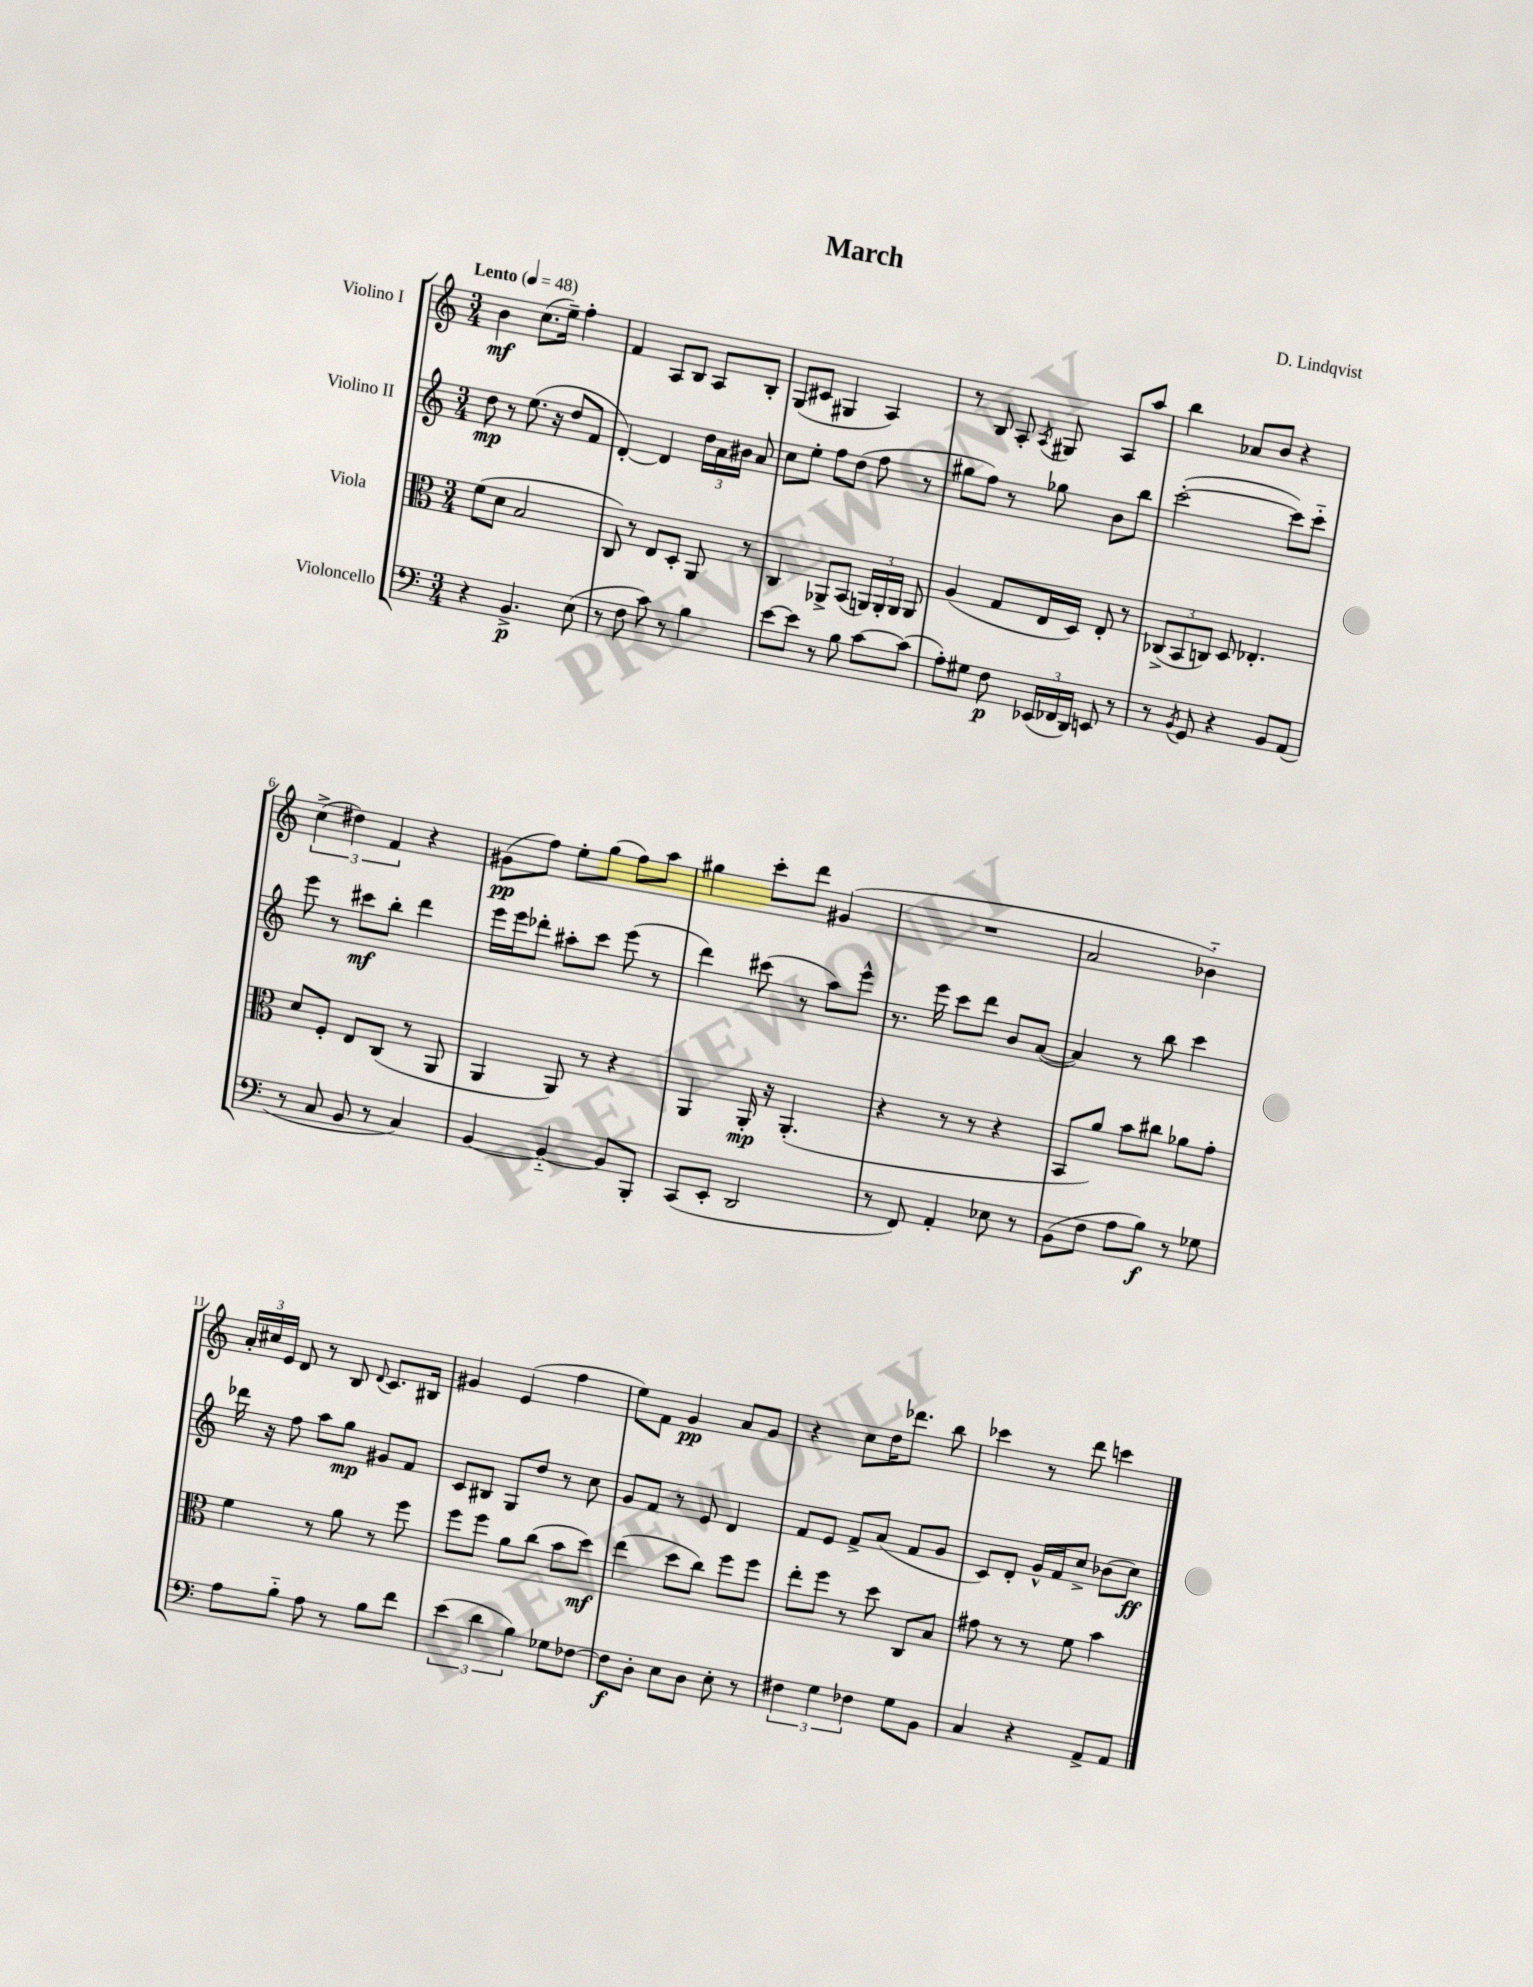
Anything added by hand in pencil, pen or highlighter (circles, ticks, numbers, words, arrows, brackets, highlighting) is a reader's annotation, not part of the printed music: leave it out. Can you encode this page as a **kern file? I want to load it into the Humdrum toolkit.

**kern	**kern	**kern	**kern
*staff4	*staff3	*staff2	*staff1
*clefF4	*clefC3	*clefG2	*clefG2
*k[]	*k[]	*k[]	*k[]
*M3/4	*M3/4	*M3/4	*M3/4
*MM48	*MM48	*MM48	*MM48
4r	(8f	8dd	4b
.	8d	8r	.
4.BB^	2B	(8.ee	(8.cc
.	.	16r	16ee~)
.	.	8dd	4ff'
(8E	.	8f	.
=	=	=	=
8r	8C)	[4d')	4f
8F	8r	.	.
8c)	8E	4d]	8A
8r	8D'	.	8B
4B	8AA	24dd	8A
.	.	24a	.
.	.	24b#	.
.	8r	8a	8B'
=	=	=	=
[8e	4C	8cc	(8G
8e]	.	8ee'	8c#
8r	8AA-^	8ff	4G#
8B	(8BB	(8dd	.
[8c	24AA)	8ff	4A)
.	24AA'	.	.
.	24AA	.	.
(8c]	8AA	8r	.
=	=	=	=
8A')	(4A	8gg#	8r
8G#	.	8ff)	8B
8F	8G	8r	8A'
.	.	.	8qA
(24EE-	16E	8gg-	8G#
24FF-	.	.	.
.	16D)	.	.
24DD)	.	.	.
8EE	8E'	8b	8A
8r	8r	8bb	8aa
=	=	=	=
8r	(12C-^	([2ccc'	4bb
.	12BB	.	.
8qBB	.	.	.
8GG	.	.	.
.	12C)	.	.
4r	8D	.	8a-
.	4.E-'	.	8b
8BB	.	8ccc])	4r
(8AA	.	8ccc'~	.
=	=	=	=
8r	8d	8eee	(6cc^
8C	8F'	8r	.
.	.	.	6dd#)
8BB	8E	8ccc#	.
.	.	.	6f
8r	(8C	8bb'	.
4C)	8r	4ddd	4r
.	8AA	.	.
=	=	=	=
[4BB	4AA	16eee	(8g#
.	.	16eee	.
.	.	8ddd-'	8ff)
4BB'~_	8AA)	8aa#'	8ee'
.	8r	8ccc	(8gg
8BB]	4r	(8eee	8ff)
8BBB'	.	8r	8aa
=	=	=	=
(8CC	4AA	4ddd)	4gg#
8EE'	.	.	.
2DD	16AA'	(8ccc#	8ccc'
.	16r	.	.
.	(4.AA'	8r	8ddd
.	.	8aa)	(4g#
.	.	8eee^^	.
=	=	=	=
8r	4r	8.r	2.r
8FF)	.	.	.
.	.	16eee	.
4AA'	8r	8ccc	.
.	8r	8ddd	.
8E-	4r	8b	.
8r	.	([8a	.
=	=	=	=
(8BB	8BB	4a])	2a
8F	8a)	.	.
8A	8b	8r	.
8B)	8cc#	8bb	.
8r	8a-	4ccc	4b-'~)
8G-	8g'	.	.
=	=	=	=
8A	4f	16ddd-	24a'
.	.	.	24cc#
.	.	16r	.
.	.	.	24e
8B'~	.	8ff	8d
8A	8r	8aa	8r
8r	8a	8gg	8B
.	.	.	8qqd
8B	8r	8g#	8.c
8f	8ff	8f	.
.	.	.	16B#
=	=	=	=
(6e	8ff	8c	4g#
.	8ff	8B#	.
6d	.	.	.
.	8a	8G	(4e
6B)	.	.	.
.	(8cc	8dd	.
8G-	8b	8r	4ff
[8F-	8dd)	8cc	.
=	=	=	=
8F-]	(4ee	8g	8ee)
8D'	.	8f	8f
8E	8dd	8r	4g
8D	8cc)	8e	.
8E'	8ff	4d	8a
8r	8ff	.	8g
=	=	=	=
6F#	8ee'	8f	4r
.	8ff	8e	.
6G	.	.	.
.	8r	8f^	8cc
6F-	.	.	.
.	8dd	(8a	16dd
.	.	.	8.ddd-
8G	8C	8f	.
8BB	8B	8g	8bb
=	=	=	=
4C	8g#	8c)	4ccc-
.	8r	8d'	.
4r	8r	16g^^	8r
.	.	16f	.
.	8f	8cc^	8ddd
8AA^	4b	(8b-	4ccc
8AA	.	8cc)	.
==	==	==	==
*-	*-	*-	*-
